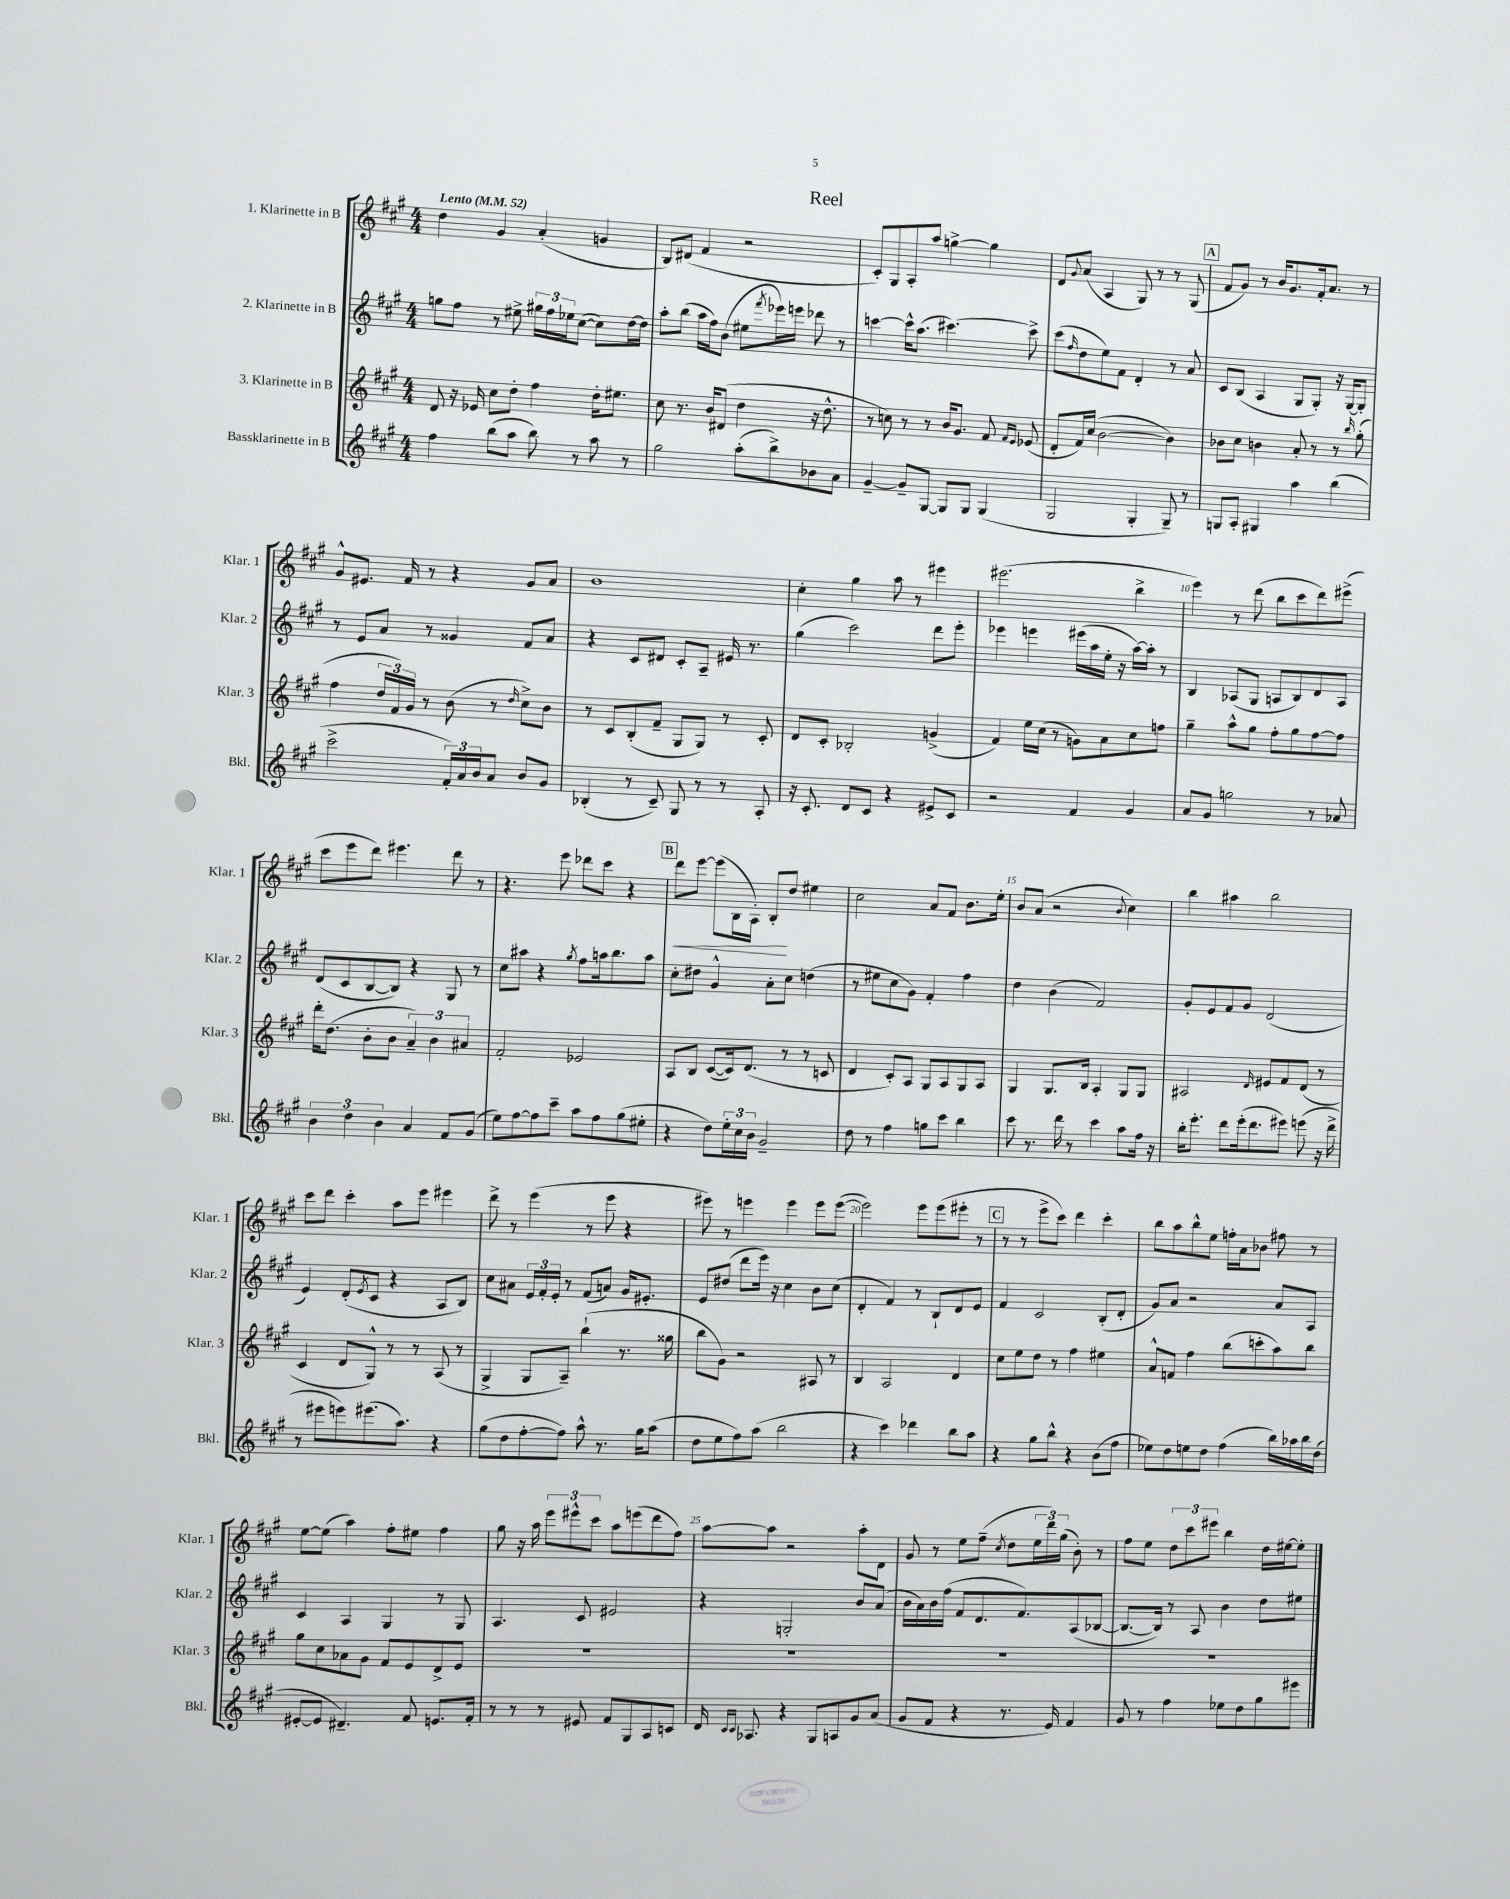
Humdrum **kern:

**kern	**kern	**kern	**kern
*staff4	*staff3	*staff2	*staff1
*clefG2	*clefG2	*clefG2	*clefG2
*k[f#c#g#]	*k[f#c#g#]	*k[f#c#g#]	*k[f#c#g#]
*M4/4	*M4/4	*M4/4	*M4/4
*MM52	*MM52	*MM52	*MM52
4ff#\	8d/	8gg\L	4dd\
.	16r	8ff#\J	.
.	16e-/	.	.
(8bb\L	8cc#\L	8r	4g#/
8aa\J	8dd'\J	8ee#^\	.
8bb\)	4ff#\	24gg#\LL	(4a'/
.	.	24ff#\	.
.	.	24ee-\J	.
8r	.	([8cc#\J	.
8aa\	16dd'\LK	8cc#\]L)	4g/
.	8.ee#\J	.	.
8r	.	[16dd\L	.
.	.	16dd\]JJ	.
=	=	=	=
2gg#\	8cc#\	8aa'\L	8B/L)
.	8.r	(8bb\J	(8d#/J
.	.	16aa\LL	4f#/
.	16b/LK	16ff#\J)	.
.	(8d#/J	(8b\J	.
(8aa'\L	4dd\	8ee#\L	2r
.	.	8qfff#/	.
8bb^\)	.	16eee-\L)	.
.	.	16eee\JJ	.
8b-\	16r	8ddd-\	.
.	8.dd^^\	.	.
8a\J	.	8r	.
=	=	=	=
[4g#~/	8r	[4ccc\	8c#'/L)
.	8cc\)	.	8G#/
8g#~/]L	8r	16ccc^^\]LK	8A'/
.	.	(8.aa\J	.
[8G#/J	8r	.	8aa/J
8G#/]L	16b/LK	[4.ccc#\)	[4gg^\
.	8.g#/J	.	.
8G#/J	.	.	.
(4G#/	8f#/	.	4gg\]
.	16qqf#/LL	.	.
.	16qqe/JJ	.	.
.	(8e-/	8ccc#^\]	.
=	=	=	=
2G#/	8d'/L	(8ccc#\L	8d/L
.	.	16qqff#/	8qqg#/
.	16f#/L)	8dd\	(8a/J
.	(16cc#/JJ	.	.
.	[2b\	8ee\)	4A/
.	.	8f#\J	.
4G#'/	.	4d'/	8G#/)
.	.	.	8r
8G#~/)	4b\])	8r	8r
8r	.	8a/	(8G#/
=	=	=	=
8G/L	8b-\L	8c#/L	8f#/L
8A'/J	8cc#\J	(8B/J	8g#/J)
4G#/	4b\	4A/	8r
.	.	.	16b/LK
.	.	.	8.g#/
4aa\	8a'/	8G#/L	.
.	8r	8G#'/J)	16f#'/k
.	.	.	8.a/J
(4bb\	8r	16r	.
.	.	[16G#/LK	.
.	16qqbb/	.	.
.	(8gg#'\	8G#'/]J	8r
=	=	=	=
2ccc#^\	4ff#\	8r	8g#^^/L
.	.	8e/L	8.e#/J
.	24dd/LL	8a/J	.
.	24f#/)	.	.
.	.	.	16f#/
.	24g#/JJ	.	.
.	8r	8r	8r
24f#'/LL)	(8b\	4g##/	4r
24a/	.	.	.
24b/J	.	.	.
8a/J	8r	.	.
.	16qqdd/	.	.
8b/L	8cc#^\L)	8f#/L	8g#/L
8g#/J	8b\J	8a/J	8a/J
=	=	=	=
(4B-'/	8r	4r	1b
.	8c#/L	.	.
8r	(8B'/	8c#/L	.
8c#~/)	8f#~/J	8d#/J	.
8G#/	8G#/L	8c#'/L	.
8r	8G#/J)	8A~/J	.
8r	8r	16e#/	.
.	.	8.r	.
8A'/	8c#'/	.	.
=	=	=	=
16r	8d/L	(4gg#\	4cc#'\
8.c#'/	.	.	.
.	8c#'/J	.	.
8d/L	2B-'/	2ccc#\)	4gg#\
8c#/J	.	.	.
4r	.	.	8aa\
.	.	.	8r
8e#^/L	(4g^/	8ddd\L	4eee#\
8c#/J	.	8eee'\J	.
=	=	=	=
2r	4f#/)	4eee-\	(2.eee#\
.	16ee\LL	4eee\	.
.	(16cc#\JJ	.	.
.	8r	.	.
4f#/	8g\L)	(16eee#\LL	.
.	.	16aa\	.
.	8a\	16ee'\JJ	.
.	.	16r	.
4g#/	8cc#\	[16aa\LL)	4bb^\
.	.	16aa'\]JJ	.
.	8ff\J	8r	.
=	=	=	=
8a/L	4gg#~\	4B/	4eee\)
8g#/J	.	.	.
2gg\	8aa^^\L	(8A-/L	8r
.	8gg#\J	8G#/J	(8ddd\
.	8ff#'\L	8A/L	8bb\L
.	8gg#\	8B/)	8ccc#\
8r	[8ff#\	8d/	8ddd\)
8a-/	8ff#\]J	8A/J	(8eee#^\J
=	=	=	=
6b\	16ddd'\LK	(8d/L	8ccc#\L
.	(8.dd\J	.	.
.	.	8c#/	8eee\
6dd\	.	.	.
.	8b'\L	[8B/	8ddd\J)
6b\	.	.	.
.	8b\J	8B/]J)	4.eee#\
4a/	6a~/)	4r	.
.	6b\	.	.
8f#/L	.	8G#/	8ddd\
.	6a#/	.	.
(8g#/J	.	8r	8r
=	=	=	=
8ee\L)	2f#'/	8cc#\L	4.r
[8ff#\	.	8aa#\J	.
8ff#\]	.	4r	.
8ccc#~\J	.	.	8eee\
.	.	8qgg#/	.
8aa\L	2e-/	8ff#\L	8ddd-\L
8ff#\	.	16aa\k	8ccc#\J
.	.	8.bb\	.
(8gg#\	.	.	4r
8ee#'\J	.	8aa\J	.
=	=	=	=
4r	8A/L	8cc#'\L	8ddd\L
.	8B/J	8dd#\J	[8eee\J
8dd\L)	([8c#/L	4g#^^/	(8eee\]L
24ee'\L	16c#/]k)	.	16B\L
24cc#\	.	.	.
.	(8.d/J	.	16A'\JJ)
24b\JJ	.	.	.
2g#~/	.	8a'\L	8B'/L
.	8r	8cc#\J	8dd/J
.	8r	(4dd\	4ee#\
.	8c/	.	.
=	=	=	=
8dd\	4d/	8r	2cc#\
8r	.	8ee#\L	.
4ff#\	8c#'/L)	8cc#\	.
.	8A/J	8g#\J)	.
8gg\L	8G#/L	4f#'/	8a/L
8ccc#\J	8A/	.	8f#/J
4bb\	8G#/	4ff#\	8.b\L
.	8A/J	.	.
.	.	.	16ee'\Jk
=	=	=	=
8ccc#\	4G#/	4dd\	8b/L
8.r	.	.	(8a/J
.	8.G#/L	(4b\	2r
16ddd\	.	.	.
8r	.	.	.
.	16B/Jk	.	.
4ccc#\	4A'/	2f#/)	.
.	.	.	8qqb/
8aa\L	8G#/L	.	4cc#\)
16ff#\Jk	8G#/J	.	.
16r	.	.	.
=	=	=	=
16bb'\LK	2A#/	8g#'/L	4bb\
8.eee'\J	.	.	.
.	.	8e/	.
8ddd\L	.	8f#/	4aa#\
(16eee'\k	.	8g#/J	.
8.ddd\	.	.	.
.	16qqd/	.	.
.	8e#/L	(2d/	2bb\
8eee#\J)	8f#/	.	.
(8eee\	(8d/J	.	.
16r	8r	.	.
16ddd^\	.	.	.
=	=	=	=
8r	4c#/	4e/)	8ccc#\L
8eee#\L	.	.	8ddd\J
8eee\)	8d/L	(8d'/L	4ccc#'\
.	.	8qe/	.
(8.eee#\	8G#^^/J)	8c#/J	.
.	8r	4r	8aa\L
8.aa\J)	.	.	.
.	8r	.	8eee\J
4r	(8A/	8A/L	4eee#\
.	8r	8B/J)	.
=	=	=	=
(8gg#\L	4G#^/	8cc#\L	8ddd^\
8dd\	.	8a#\J	8r
[8ff#'\	8G#/L	24e/LL	(4eee\
.	.	24f#'/	.
.	.	24e'/JJ	.
8ff#\]J)	8A~/J)	8r	.
8aa^^\	(4bb`\	(8f#/L	8r
8.r	.	8a/J)	8eee\
.	8.r	16g#/LK	4r
16gg#\LK	.	8.e#'/J	.
(8aa\J	.	.	.
.	16gg##\	.	.
=	=	=	=
8dd\L	8bb\L	8e/L	8eee#\)
8ee\	8g#\J)	(8dd#/J	8r
8ff#\)	2r	8ddd\L	4eee\
(8aa\J	.	16eee\Jk)	.
.	.	16r	.
2bb\	.	4cc#\	4eee\
.	8A#/	8b\L	8eee\L
.	8r	(8cc#\J	([8eee\J
=	=	=	=
4r	4B/	4d'/	2eee\])
4ccc#\)	2A/	4f#/)	.
4ddd-\	.	8r	8eee\L
.	.	8B`/L	(8eee\
8bb\L	4d/	8d/	8eee#'\J
8aa\J	.	8e/J	8r
=	=	=	=
4r	8cc#\L	4f#/	8r
.	8ee\	.	8r
8gg#\L	8dd\J	2c#/	8eee^\L
8bb^^\J	8r	.	8ccc#\J)
4r	4ff#\	.	4ddd\
(8b\L	4ee#\	(8B'/L	4ccc#'\
8ff#\J	.	8d'/J	.
=	=	=	=
8ee-\L)	8a^^/L	8g#/L)	8bb\L
8dd\	8f/J	8a/J	8aa\
8ee\	4ff#\	2r	8bb^^\
8dd\J	.	.	8ee\J
(4ff#\	(8bb\L	.	16ff'\LL
.	.	.	16a\J
.	8ccc'\	.	8b-\J
16bb\LL)	8aa\)	8a/L	8ff#\
16aa-\	.	.	.
16bb\	8bb\J	8A/J	8r
(16dd\JJ	.	.	.
=	=	=	=
[8e#'/L	8gg#\L	4c#/	[8ee\L
8e#/]J	8cc#\	.	(8ee\]J
4.d#~/)	8a-\	4A/	4aa\)
.	8g#\J	.	.
.	8f#/L	4G#/	8ff#'\L
8f#/	8e/	.	8ee#\J
8.e/L	8d^/	8r	4ff#\
.	8e/J	8G#/	.
16f#'/Jk	.	.	.
=	=	=	=
8r	1r	4.A/	8gg#\
8r	.	.	16r
.	.	.	16aa\
8r	.	.	12eee\L
.	.	.	12eee#^^\
8e#/	.	8c#/	.
.	.	.	12ccc#\J
8f#/L	.	2e#/	8aa\L
8G#/	.	.	(8eee\
8A/	.	.	8ddd\
8c/J	.	.	8ff#\J)
=	=	=	=
16d/	1r	4r	[8aa\L
16qqc#/LL	.	.	.
16qqc#/JJ	.	.	.
8.A-/	.	.	.
.	.	.	8aa\]J
4r	.	2G'/	2r
8G#/L	.	.	.
8A/	.	.	.
8g#/	.	8b/L	8aa'\L
(8a/J	.	(8a/J	8d\J
=	=	=	=
8g#/L	1r	16b\LL	8g#/
.	.	16a\)	.
8f#/J	.	16b\	8r
.	.	(16ff#\JJ	.
4r	.	8f#/L	8ee\L
.	.	8.d/	(8ff#~\J
.	.	.	8qcc#/
8.r	.	.	8dd\L
.	.	8.f#/)	.
.	.	.	24ee\L
.	.	.	24ddd\)
16e/)	.	.	.
.	.	.	(24gg#\JJ
4f#/	.	(8A/	8b'\)
.	.	[8B-/J	8r
=	=	=	=
8g#/	1r	8.B-/_L	8ff#\L
8r	.	.	8ee\J
.	.	16B-/]Jk)	.
4ff#\	.	8r	12dd\L
.	.	.	12ccc#\
.	.	8A/	.
.	.	.	12eee#\J
8ee-\L	.	4b\	4bb\
8dd\	.	.	.
8gg#\	.	8dd\L	16dd\LL
.	.	.	[16ee#\J
8eee#\J	.	8ee#\J	8ee#'\]J
==	==	==	==
*-	*-	*-	*-
